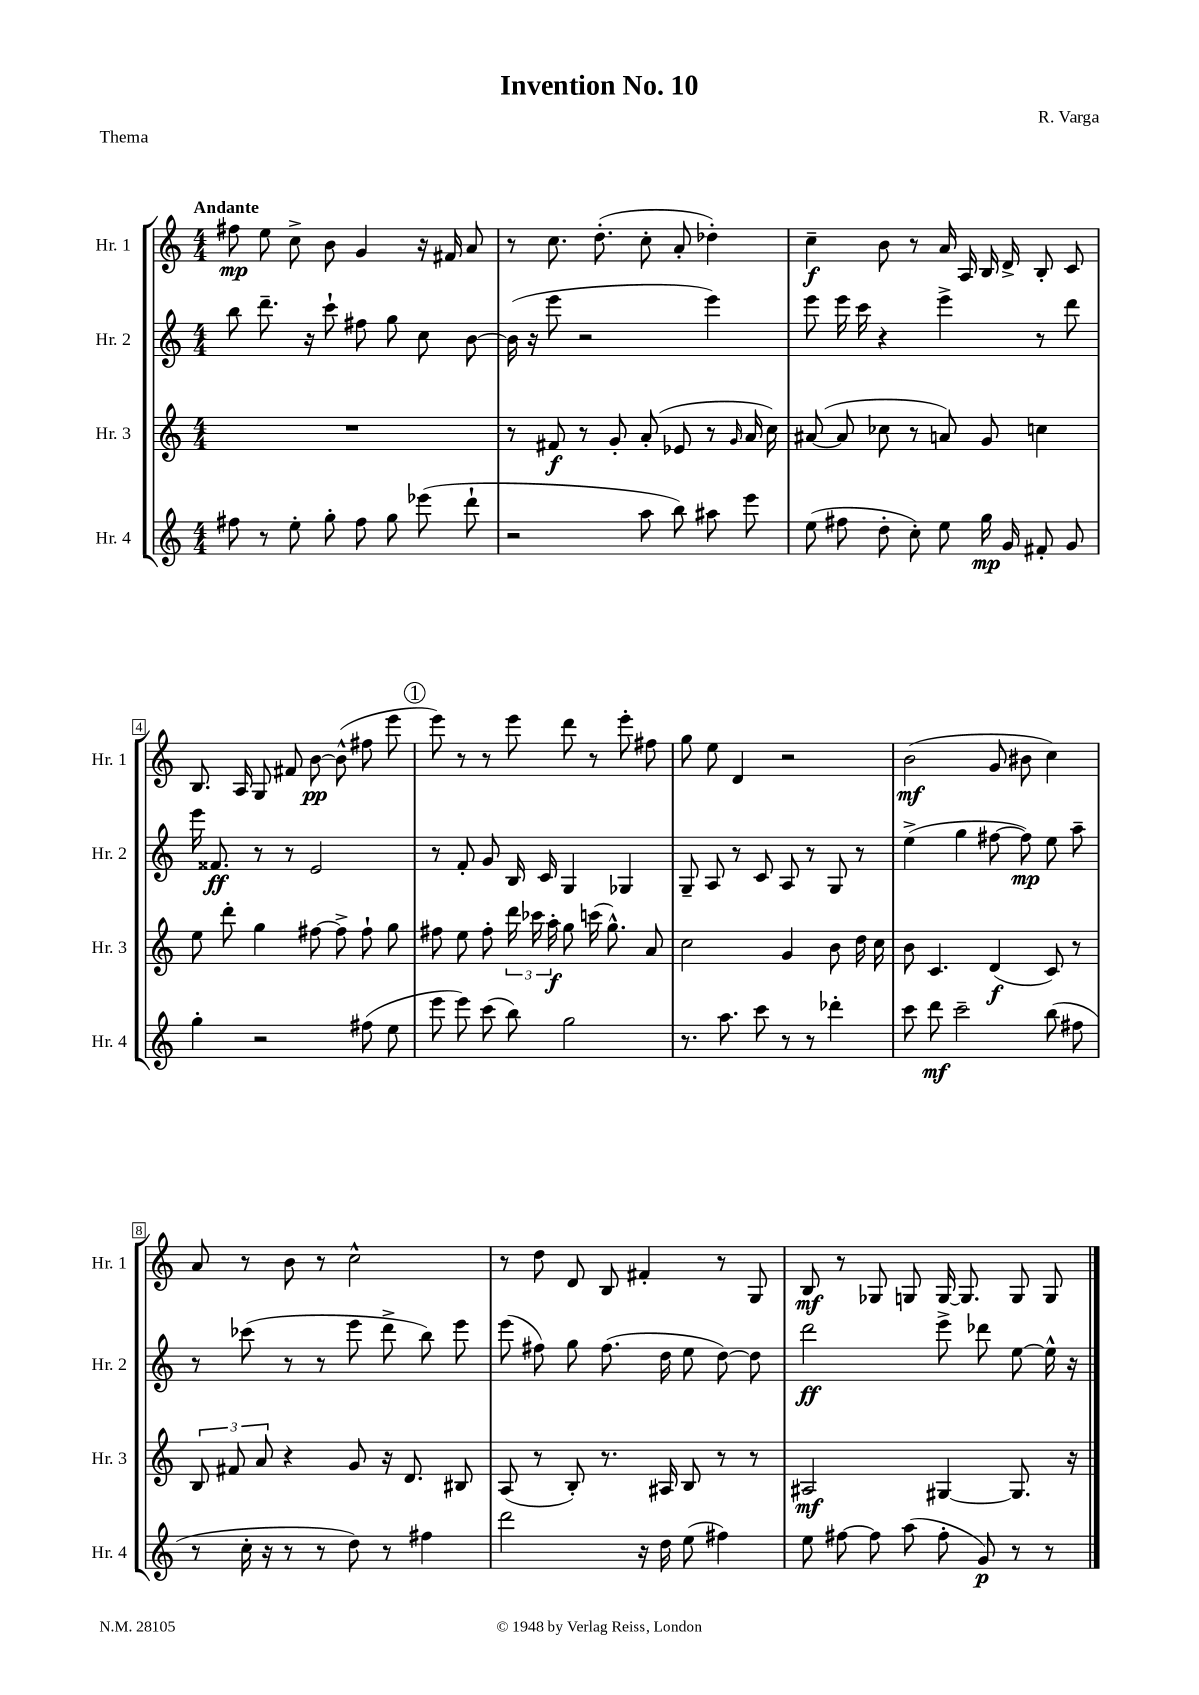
\header { title = "Invention No. 10" composer = "R. Varga" piece = "Thema" }
<<
\new StaffGroup <<
\new Staff = "s0" \with { instrumentName = "Hr. 1" shortInstrumentName = "Hr. 1" } {
    \clef treble \key c \major \numericTimeSignature \time 4/4 \tempo "Andante"
    \autoBeamOff fis''8\mp e''8 c''8-> b'8 g'4 r16 fis'16 a'8 |
    r8 c''8. d''8.-.( c''8-. a'8-. des''4-.) |
    c''4--\f b'8 r8 a'16 a16 b16 d'16-> b8-. c'8 |
    b8. a16 g8 fis'8 b'8~\pp b'8-^( fis''8 e'''8 |
    \mark \markup { \circle "1" } e'''8) r8 r8 e'''8 d'''8 r8 e'''8-. fis''8 |
    g''8 e''8 d'4 r2 |
    b'2\mf( g'8 bis'8 c''4) |
    a'8 r8 b'8 r8 c''2-^ |
    r8 d''8 d'8 b8 fis'4-. r8 g8 |
    b8\mf r8 ges8 g8 g16~ g8. g8 g8 \bar "|." |
}
\new Staff = "s1" \with { instrumentName = "Hr. 2" shortInstrumentName = "Hr. 2" } {
    \clef treble \key c \major \numericTimeSignature \time 4/4
    \autoBeamOff b''8 d'''8.-- r16 c'''8-! fis''8 g''8 c''8 b'8~ |
    b'16( r16 e'''8 r2 e'''4) |
    e'''8 e'''16 c'''16 r4 e'''4-> r8 d'''8 |
    e'''16 fisis'8.\ff r8 r8 e'2 |
    \mark \markup { \circle "1" } r8 f'8-. g'8 b16 c'16 g4 ges4 |
    g8-- a8 r8 c'8 a8 r8 g8 r8 |
    e''4->( g''4 fis''8~ fis''8\mp) e''8 a''8-- |
    r8 ces'''8( r8 r8 e'''8 d'''8-> b''8) e'''8 |
    e'''8( fis''8) g''8 fis''8.( d''16 e''8 d''8~) d''8 |
    d'''2\ff e'''8-> des'''8 e''8~ e''16-^ r16 \bar "|." |
}
\new Staff = "s2" \with { instrumentName = "Hr. 3" shortInstrumentName = "Hr. 3" } {
    \clef treble \key c \major \numericTimeSignature \time 4/4
    \autoBeamOff R1 |
    r8 fis'8\f r8 g'8-. a'8-.( ees'8 r8 \grace { g'16 } a'16 c''16) |
    ais'8~( ais'8 ces''8 r8 a'8) g'8 c''4 |
    e''8 d'''8-. g''4 fis''8~ fis''8-> fis''8-! g''8 |
    \mark \markup { \circle "1" } fis''8 e''8 fis''8-. \tuplet 3/2 { d'''16 ces'''16 a''16-.\f } g''8 c'''16( g''8.-^) a'8 |
    c''2 g'4 b'8 d''16 c''16 |
    b'8 c'4. d'4\f( c'8) r8 |
    \tuplet 3/2 { b8 fis'8 a'8 } r4 g'8 r16 d'8. bis8 |
    a8( r8 b8-.) r8. ais16 b8 r8 r8 |
    ais2\mf gis4~ gis8. r16 \bar "|." |
}
\new Staff = "s3" \with { instrumentName = "Hr. 4" shortInstrumentName = "Hr. 4" } {
    \clef treble \key c \major \numericTimeSignature \time 4/4
    \autoBeamOff fis''8 r8 e''8-. g''8-. fis''8 g''8 ees'''8( d'''8-! |
    r2 a''8 b''8) ais''8 e'''8 |
    e''8( fis''8 d''8-. c''8-.) e''8 g''16\mp g'16 fis'8-. g'8 |
    g''4-. r2 fis''8( e''8 |
    \mark \markup { \circle "1" } e'''8 e'''8) c'''8( b''8) g''2 |
    r8. a''8. c'''8 r8 r8 des'''4-. |
    c'''8 d'''8\mf c'''2-- b''8( fis''8 |
    r8 c''16-. r16 r8 r8 d''8) r8 fis''4 |
    d'''2 r16 d''16 e''8( fis''4) |
    e''8 fis''8~ fis''8 a''8( fis''8-. g'8\p) r8 r8 \bar "|." |
}
>>
>>
\layout { \context { \Score \override BarNumber.stencil = #(make-stencil-boxer 0.1 0.3 ly:text-interface::print) } }
